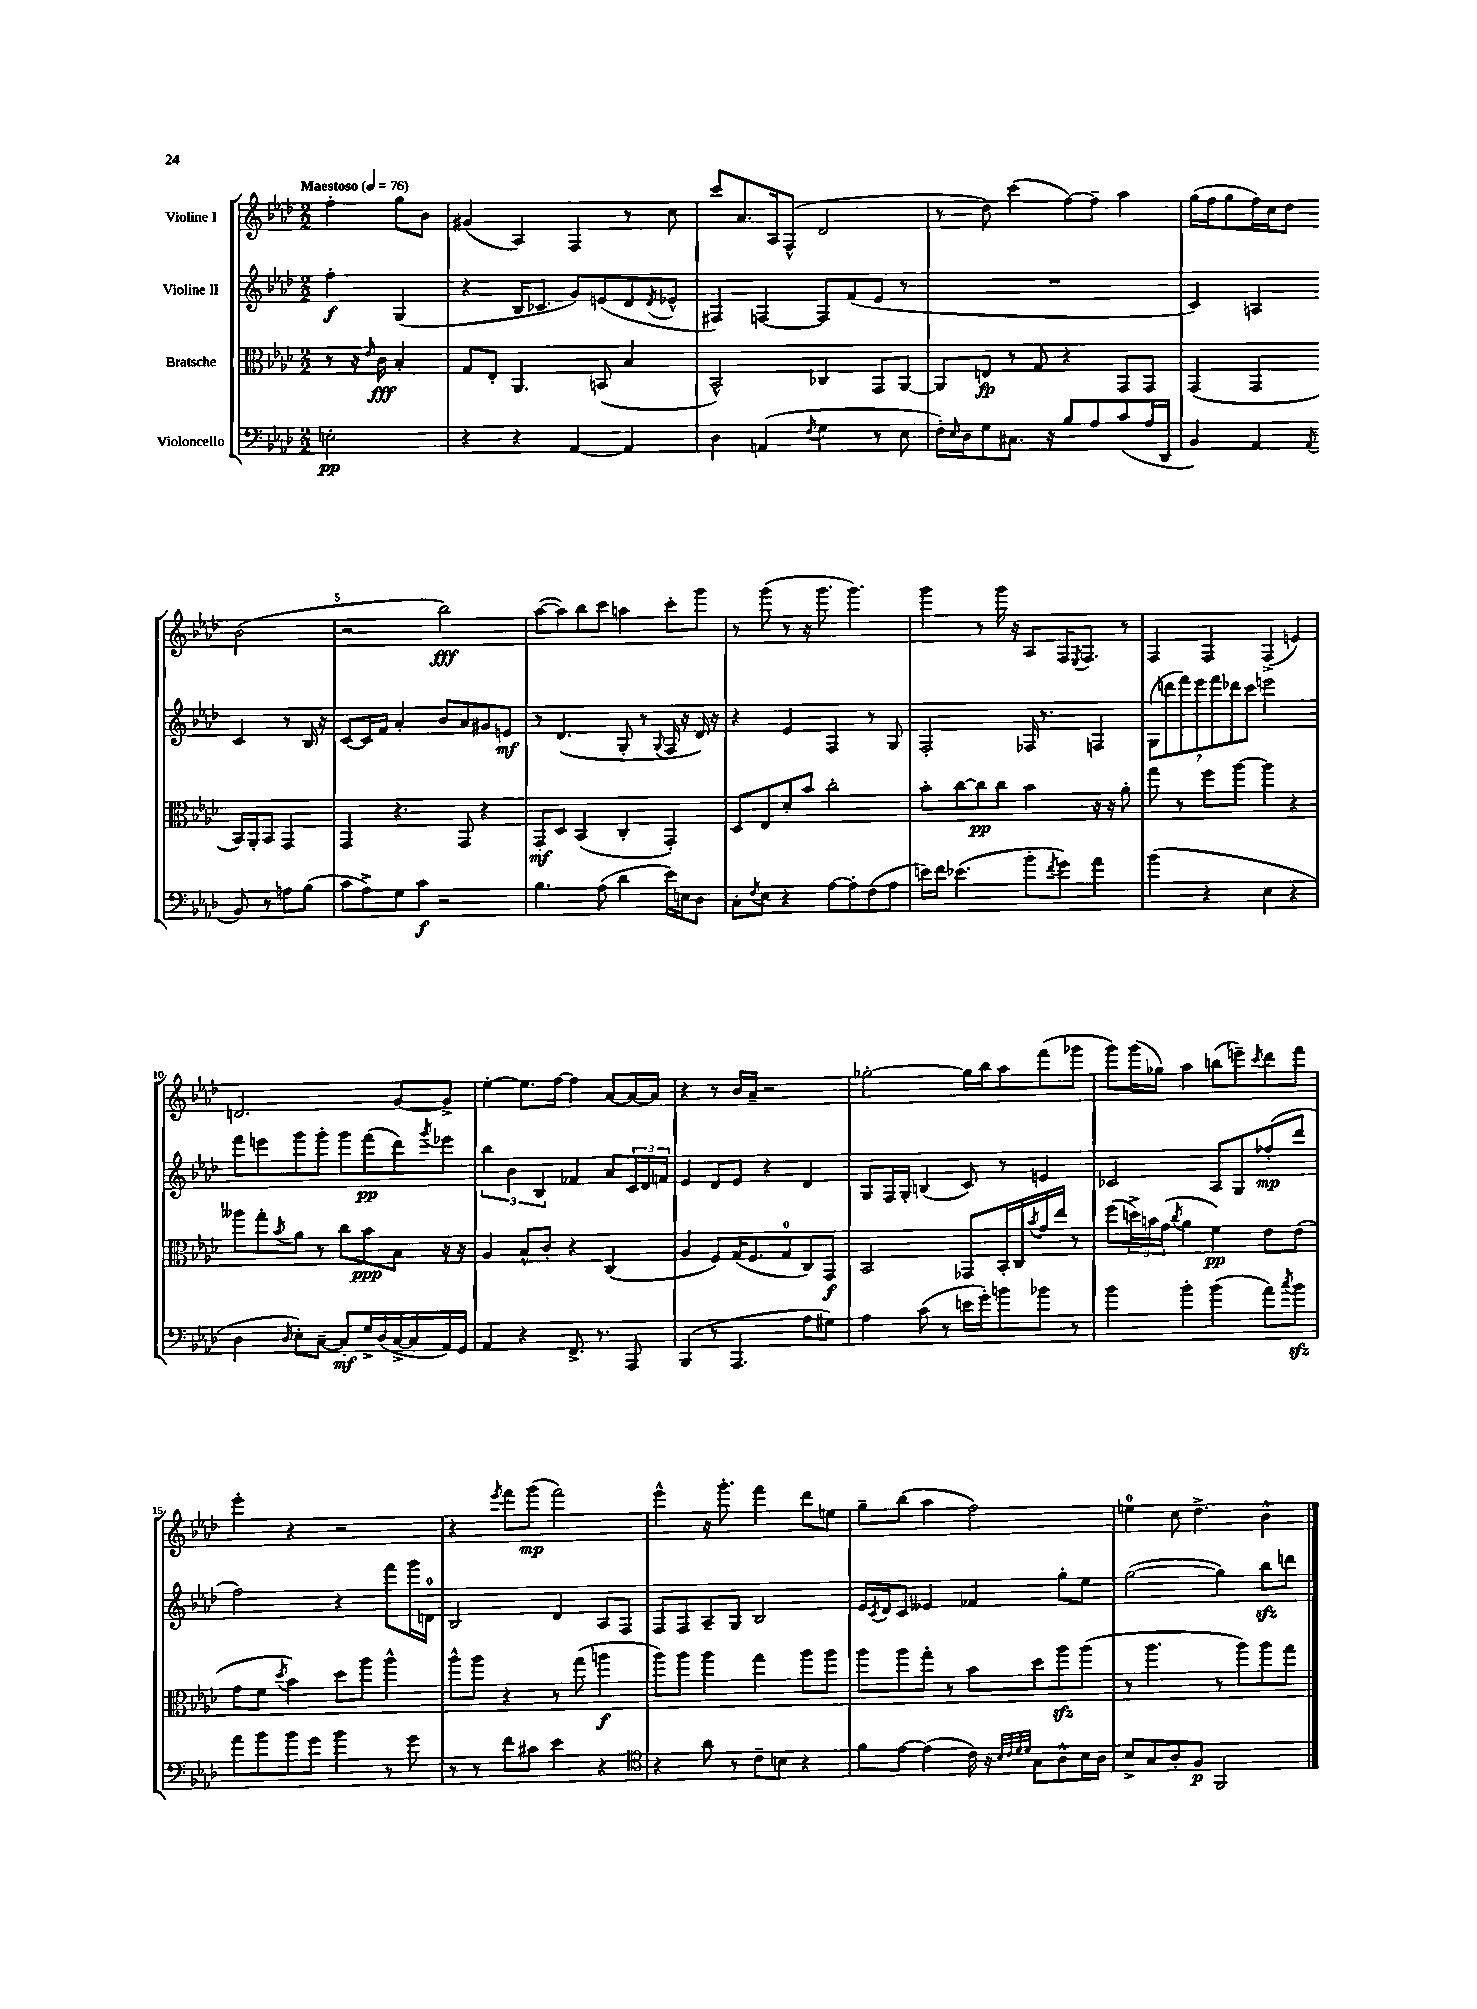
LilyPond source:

<<
\new StaffGroup <<
\new Staff = "s0" \with { instrumentName = "Violine I" } {
    \clef treble \key aes \major \numericTimeSignature \time 2/2 \partial 2 \tempo "Maestoso" 4 = 76
    f''4-. g''8 bes'8 |
    gis'4( aes4) f4 r8 c''8 |
    c'''8 aes'8. aes16 f8-^( des'2 |
    r8 des''8) c'''4( f''8~) f''8-- aes''4 |
    g''16( f''16 g''8 f''16) c''16 des''8 bes'2( |
    r2 bes''2\fff) |
    aes''8~( aes''8) bes''8 c'''8 a''4 c'''8-. g'''8 |
    r8 g'''8( r8 r16 g'''8. g'''4.) |
    g'''4 r8 g'''16 r16 aes8 f16 \acciaccatura { ees8 } f8. r8 |
    f4 f4 f4->( e'4) |
    d'2. g'8~ g'8-> |
    ees''4~-. ees''8. f''16~ f''4 aes'8~ aes'16~ aes'16 |
    r4 r8 bes'16 aes'16-- r2 |
    ges''2~-. ges''16 bes''16 aes''8 f'''8( ges'''8 |
    g'''8) g'''16( ges''16) aes''4 b''8( e'''8--) \acciaccatura { c'''8 } des'''8 f'''8 |
    ees'''4-. r4 r2 |
    r4 \acciaccatura { ees'''8 } f'''8 g'''8\mp( f'''2) |
    ees'''4-^ r16 g'''8.-. f'''4 des'''8 e''8 |
    g''8-- bes''8( aes''4 f''2) |
    e''4-0 c''8 des''4.-> bes'4-^ \bar "|." |
}
\new Staff = "s1" \with { instrumentName = "Violine II" } {
    \clef treble \key aes \major \numericTimeSignature \time 2/2 \partial 2
    f''4-.\f g4( |
    r4 bes16 ces'8. g'8) e'8( des'8 \acciaccatura { des'8 } ees'8-^ |
    fis4) f4~ f8 f'8( ees'8 r8 |
    R1 |
    c'4) a4 c'4 r8 bes16 r16 |
    c'8~ c'16 f'16 aes'4-. bes'8 aes'8 gis'8 e'8\mf |
    r8 des'4.( g8-. r8 \appoggiatura { g8 } f16 r16 des'16) r16 |
    r4 ees'4 f4 r8 g8 |
    f2-. fes16 r8. f4 |
    \tuplet 7/4 { g8( d'''8 f'''8) ees'''8 f'''8 des'''8 c'''8 } e'''2 |
    f'''8 e'''8 g'''8 g'''8-. g'''8 f'''8\pp( des'''8) \acciaccatura { g'''8 } ees'''8 |
    \tuplet 3/2 { bes''4 bes'4 bes4 } fes'4 aes'8 \tuplet 3/2 { c'16 des'16 f'16 } |
    ees'4 des'8 ees'8 r4 des'4 |
    g8 f16 g16-. b4( c'8) r8 e'4 |
    ces'2 aes8 g8 fes''8-.\mp( des'''8 |
    f''2) r4 f'''8 g'''16 d'16-0 |
    bes2 des'4 aes8 f8 |
    f8 f8 aes8-- g8 bes2 |
    ees'16 \acciaccatura { c'8 } des'16 c'8 eeses'4 fes'4 g''8-. ees''8 |
    g''2~( g''4) bes''8\sfz d'''8 \bar "|." |
}
\new Staff = "s2" \with { instrumentName = "Bratsche" } {
    \clef alto \key aes \major \numericTimeSignature \time 2/2 \partial 2
    r8 r16 \grace { ees'16 } c'16\fff bes4-. |
    g8 ees8-. aes,4. b,8( bes4 |
    bes,2-^) ces4 g,8 aes,8~ |
    aes,8 e8\fp r8 g8 r4 g,8 g,8 |
    g,4( g,4 bes,16) aes,16-. bes,8 g,4 |
    g,4 r4. g,8 r4 |
    g,8-.\mf des8 bes,4( c4-. g,4-.) |
    des8 ees8 des'8-. bes'8 c''2-. |
    bes'8-. c''8~ c''8\pp c''8 bes'4 r16 r16 aes'8-. |
    g''8 r8 f''8 aes''8~ aes''4 r4 |
    aeses''8 g''8-. \acciaccatura { bes'8 } aes'8 r8 c''8 bes'8\ppp bes8 r16 r16 |
    aes4 bes8-^ c'8-. r4 c4( |
    aes4 f8) g16( f8. g8-0 c8) g,8\f |
    bes,2 ges,8 bes,16-. c16 \acciaccatura { bes'8 } g'16 ees''16 r8 |
    f''8( \tuplet 3/2 { d''16->) b'16 g'16( } \acciaccatura { c''8 } aes'4 f'4\pp) ees'8 ees'8( |
    g'8 f'8 \acciaccatura { des''8 } bes'4) des''8 aes''8 aes''4-^ |
    aes''8-^ aes''8 r4 r8 g''8( a''4\f |
    aes''8) aes''8 aes''4 g''4 aes''8 aes''8 |
    aes''8 aes''8 g''8-. r8 bes'8 des''8 aes''8\sfz aes''8( |
    r8 aes''4. r8 aes''8) aes''8 g''8 \bar "|." |
}
\new Staff = "s3" \with { instrumentName = "Violoncello" } {
    \clef bass \key aes \major \numericTimeSignature \time 2/2 \partial 2
    e2-.\pp |
    r4 r4 aes,4~ aes,4 |
    des4 a,4( \acciaccatura { f8 } g4 r8 ees8 |
    f16-.) \grace { ees16 } des16 g8 cis8. r16 bes8 aes8 c'8( aes16 des,16 |
    bes,4) aes,4 \acciaccatura { aes,8 } bes,8 r8 a8 bes8( |
    c'8 aes8->) g8 c'8\f r2 |
    bes4. aes8( des'4 ees'16) e16 des8 |
    c8-. \acciaccatura { f8 } ees8 r4 aes8~ aes8-. f8( aes8 |
    e'16) f'16 ees'4.( bes'8-. \acciaccatura { f'8 } g'8) aes'4 |
    bes'4( r4 ees4 r4 |
    des4 \grace { des16 } ees8-.) c8~-- c8-.\mf g16-> des16( c16~-> c16 aes,16) g,16 |
    aes,4 r4 f,8.-> r8. aes,,8 |
    bes,,4( r8 aes,,4. aes8 gis8) |
    aes4 c'8( r8 e'16 g'16-.) b'8 bes'8 r8 |
    bes'4 bes'4-. bes'4( aes'8) \acciaccatura { c''8 } bes'8\sfz |
    aes'8 bes'8 bes'8 g'8 bes'4 r8 g'8 |
    r8 r8 f'8 cis'8 ees'4 r4 |
    \clef tenor r4 aes'8 r8 c'8-- b8 r4 |
    f'8 ees'8~ ees'4( c'16) r16 \grace { bes32 c'32 des'32 des'32 } g8 aes8-^ bes16 aes16 |
    bes8-> g8 aes8-. f8\p f,2 \bar "|." |
}
>>
>>
\layout { \context { \Score \override BarNumber.break-visibility = ##(#f #t #t) barNumberVisibility = #(every-nth-bar-number-visible 5) } }
